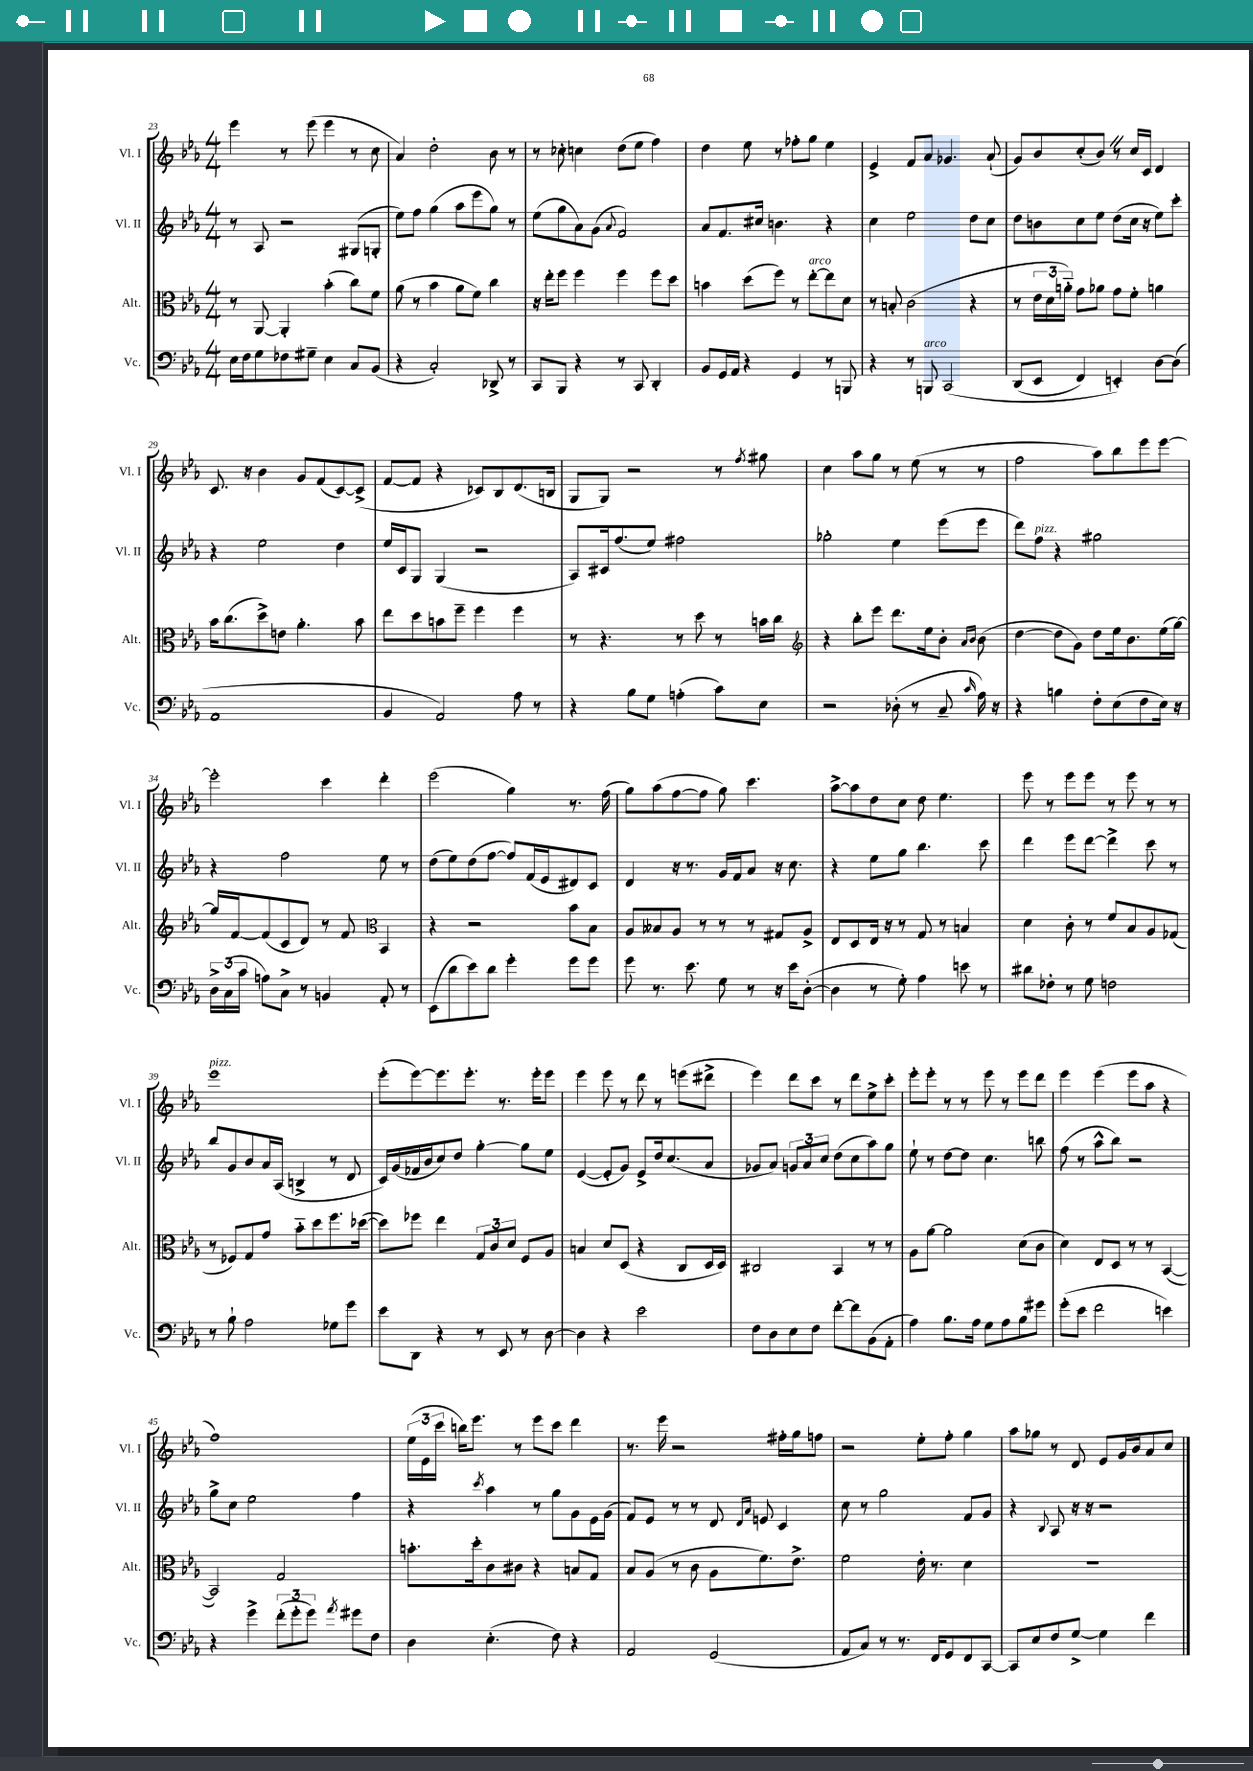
<<
\new StaffGroup <<
\new Staff = "s0" \with { instrumentName = "Vl. I" shortInstrumentName = "Vl. I" } {
    \clef treble \key ees \major \numericTimeSignature \time 4/4
    \autoBeamOff ees'''4 r8 ees'''8( ees'''4 r8 c''8 |
    aes'4) d''2-. bes'8 r8 |
    r8 ces''8-. c''4 d''8[( ees''8] f''4) |
    d''4 ees''8 r8 fes''8[-. g''8] ees''4 |
    ees'4-> f'8[ aes'8] ges'4. aes'8-!( |
    g'8[) bes'8 c''8-.( bes'8]) \once \override BreathingSign.text = \markup { \musicglyph "scripts.caesura.straight" } \breathe r8 c''16[ c'16] d'4 |
    c'8. r16 bes'4 g'8[ f'8( c'8~) c'8]->( |
    f'8[~ f'8] r4 ces'8[) bes8 d'8.( b16] |
    g8[ g8]) r2 r8 \acciaccatura { f''8 } gis''8 |
    c''4 aes''8[ g''8] r8 ees''8( r8 r8 |
    f''2 aes''8[) bes''8 ees'''8 ees'''8]~ |
    ees'''2-. c'''4 d'''4-. |
    ees'''2( g''4) r8. f''16( |
    g''8[) aes''8( f''8~ f''8] g''8) c'''4. |
    aes''8[~-> aes''8 d''8 c''8] d''8 ees''4. |
    ees'''8 r8 ees'''8[ ees'''8] r8 ees'''8 r8 r8 |
    ees'''1^\markup { \italic "pizz." } |
    ees'''8[-.( ees'''8~) ees'''8. ees'''8.]-. r8. ees'''16[-. ees'''8] |
    ees'''4 ees'''8 r8 d'''8 r8 e'''8[( dis'''8]-> |
    ees'''4) d'''8[ c'''8] r8 d'''8[ ees''8-> c'''8]-. |
    ees'''8[-. ees'''8]-. r8 r8 ees'''8 r8 ees'''8[ d'''8] |
    ees'''4 ees'''4( ees'''8[ aes''8] r4 |
    f''1) |
    \tuplet 3/2 { ees''16[( ees'16 c'''16] } b''16[) ees'''8.] r8 ees'''8[ c'''8] d'''4 |
    r8. ees'''16 r2 fis''16[-. g''16 f''8] |
    r2 ees''8[-. f''8]-. g''4 |
    aes''8[ ges''8] r8 d'8 ees'8[ g'16 bes'16 aes'8 c''8] \bar "|." |
}
\new Staff = "s1" \with { instrumentName = "Vl. II" shortInstrumentName = "Vl. II" } {
    \clef treble \key ees \major \numericTimeSignature \time 4/4
    \autoBeamOff r8 aes8 r2 gis8[( g8]-. |
    ees''8[) f''8] g''4( aes''8[ ees'''8 g''8]) r8 |
    ees''8[( g''8 aes'8) g'8]( \appoggiatura { aes'8 } f'2) |
    aes'8[ f'8. cis''16] b'4. r4 |
    c''4 ees''2 d''8[ c''8] |
    d''8[ b'8 c''8 ees''8] d''8[( c''16] r16 ees''8[) c'''8]-. |
    r4 ees''2 d''4 |
    ees''16[ c'16 g8] g4( r2 |
    aes8[) cis'16 f''8.( ees''8]) fis''2 |
    ges''2-. ees''4 ees'''8[( ees'''8] |
    d'''8[) f''8]^\markup { \italic "pizz." } r4 gis''2 |
    r4 f''2 ees''8 r8 |
    d''8[( ees''8) d''8( f''8]~ f''8[) f'16( ees'16 dis'8) c'8] |
    d'4 r16 r8. g'16[ f'16 aes'8] r16 c''8. |
    r4 ees''8[ g''8] bes''4. c'''8 |
    d'''4 ees'''8[ d'''8]~ d'''4-> c'''8 r8 |
    bes''8[ g'8 bes'8 aes'16 aes16]( b4-> r8 d'8 |
    c'16[) g'16( fes'16 bes'16 c''8) d''8] g''4~-. g''8[ ees''8] |
    ees'4~( ees'8[-. g'8]) ees'8[-> d''16 c''8.( aes'8] |
    ges'8[ aes'8]) \tuplet 3/2 { g'8[ aes'8 c''8] } d''8[( c''8 aes''8) g''8] |
    ees''8-! r8 d''8[~ d''8] c''4. b''8 |
    f''8( r8 aes''8[-^ bes''8]) r2 |
    g''8[-> c''8] ees''2 f''4 |
    r4 \acciaccatura { c'''8 } aes''4 r8 g''8[ g'8 ees'16 g'16]( |
    f'8[) ees'8] r8 r8 d'8 \grace { d'16[ aes'16] } e'8 c'4 |
    c''8 r8 g''2 f'8[ g'8] |
    r4 \appoggiatura { bes8 } aes8 r16 r16 r2 \bar "|." |
}
\new Staff = "s2" \with { instrumentName = "Alt." shortInstrumentName = "Alt." } {
    \clef alto \key ees \major \numericTimeSignature \time 4/4
    \autoBeamOff r8 aes,8~ aes,4-. bes'4-.( c''8[) f'8] |
    aes'8( r8 bes'4 aes'8[ f'8]) c''4 |
    r16 ees''16[-. f''8] f''4 f''4 f''8[ d''8] |
    b'4 d''8[( f''8]) r8 ees''8[~-.^\markup { \italic "arco" } ees''8 d'8] |
    r8 b8-. c'2( r4 |
    r8 \tuplet 3/2 { ees'16[ d'16 a'16]-_) } g'8[ aes'8] g'8[ f'8]-. a'4 |
    bes'16[ c''8.( d''8->) e'8] aes'4.-. bes'8 |
    ees''8[ d''8 b'8 f''8]-- f''4 f''4 |
    r8 r4. r8 d''8 r8 b'16[ c''16] |
    \clef treble r4 bes''8[-. ees'''8] d'''8.[ ees''16 bes'8]-. \grace { aes'16[ bes'16] } bes'8( |
    d''4~ d''8[ g'8]) d''8[ ees''16 bes'8. ees''16( g''16]~) |
    g''16[ f'16~ f'8( c'8 d'8]) r8 f'8 \clef alto bes,4 |
    r4 r2 bes'8[ bes8] |
    aes8[ beses8 aes8] r8 r8 r8 gis8[ aes8]-> |
    ees8[ d8 ees16] r16 r8 g8 r8 b4 |
    d'4 c'8-. r8 f'8[ bes8 aes8 ges8]( |
    r8 fes8[) g8 g'8] bes'8[-_ d''8 f''8. des''16]~( |
    des''8[) fes''8] ees''4 \tuplet 3/2 { g8[ c'8 d'8] } f8[ aes8] |
    b4 d'8[ d8]( r4 c8[ d16 d16]) |
    cis2 bes,4 r8 r8 |
    aes8[ aes'8]~ aes'2 d'8[( c'8] |
    d'4) ees8[ d8] r8 r8 bes,4~( |
    bes,2) g2 |
    b'8.[-. d''16-. c'8 cis'8] r4 b8[ g8] |
    bes8[ aes8]( r8 c'8 aes8[ f'8.) ees'8.]-> |
    f'2 ees'16-. r8. d'4 |
    r1 \bar "|." |
}
\new Staff = "s3" \with { instrumentName = "Vc." shortInstrumentName = "Vc." } {
    \clef bass \key ees \major \numericTimeSignature \time 4/4
    \autoBeamOff ees16[ f16 g8 fes8 gis8]-- ees4 c8[ bes,8]( |
    r4 c2-.) des,8-> r8 |
    c,8[ bes,,8] r4 r8 c,8 d,4-. |
    bes,8[ g,16 aes,16] r4 g,4 r8 b,,8 |
    r4 r8 b,,8^\markup { \italic "arco" } c,2\( |
    d,8[( ees,8] f,4) e,4-.\) d8[~ d8]( |
    aes,1 |
    bes,4 aes,2) aes8 r8 |
    r4 bes8[ g8] a4-.( c'8[) ees8] |
    r2 des8-.( r8 c8-- \grace { c'16 } aes16) r16 |
    r4 b4 f8[-. ees8( f8 ees16]) r16 |
    \tuplet 3/2 { d16[-> c16( c'16] } a8[) c8]-> r8 b,4 aes,8-. r8 |
    ees,8[( d'8 ees'8) d'8] g'4-. g'8[ g'8] |
    g'8 r8. ees'8. g8 r8 r16 ees'16[ d8]~-.( |
    d4 r8 g8-.) aes4 e'8 r8 |
    dis'8[ fes8]-. r8 g8 f2 |
    r8 bes8-! aes2 ges8[ g'8] |
    ees'8[ d,8] r4 r8 ees,8 r8 d8~ |
    d4 r4 ees'2 |
    f8[ d8 ees8 f8] f'8[~-. f'8 bes,8( aes,8]-. |
    aes4) bes8.[ aes16] g8[ aes8 bes8 gis'8] |
    g'8[-.( ees'8] f'2 e'4) |
    r4 g'4-> \tuplet 3/2 { f'8[-.( g'8-. g'8]) } \acciaccatura { aes'8 } gis'8[ f8] |
    d4 ees4.-.( f8) r4 |
    aes,2 g,2( |
    aes,8[ c8]) r8 r8. f,16[ g,8 f,8 c,8]~ |
    c,8[ ees8 f8 g8]~-> g4 f'4 \bar "|." |
}
>>
>>
\layout { \context { \Score currentBarNumber = #23 } }
